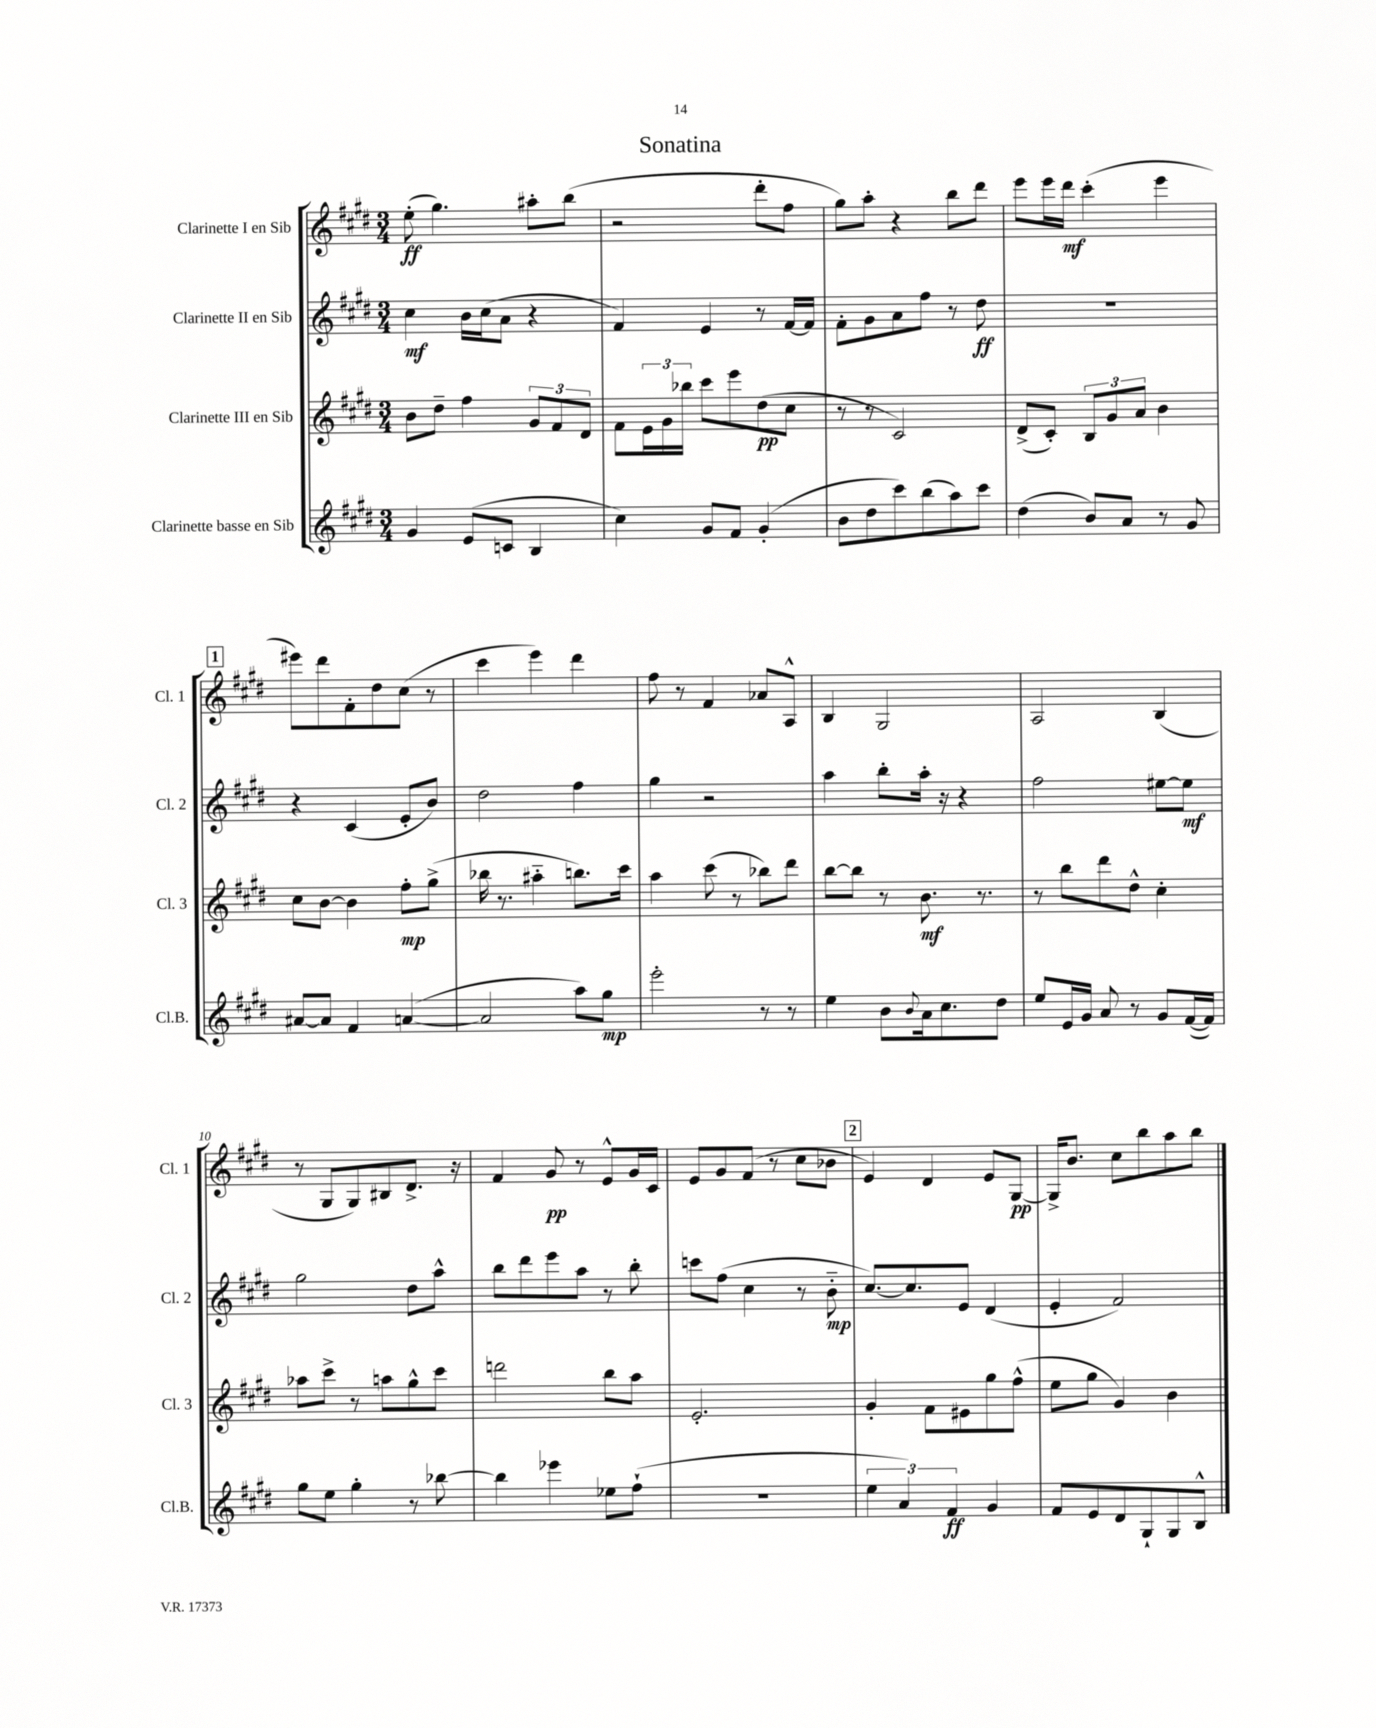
\header { title = "Sonatina" }
<<
\new StaffGroup <<
\new Staff = "s0" \with { instrumentName = "Clarinette I en Sib" shortInstrumentName = "Cl. 1" } {
    \clef treble \key e \major \numericTimeSignature \time 3/4
    e''8-.\ff( gis''4.) ais''8-. b''8( |
    r2 dis'''8-. fis''8 |
    gis''8) a''8-. r4 b''8 dis'''8 |
    e'''8 e'''16 dis'''16\mf cis'''4-.( e'''4 |
    \mark \markup { \box "1" } eis'''8) dis'''8 fis'8-. dis''8 cis''8( r8 |
    cis'''4 e'''4) dis'''4 |
    fis''8 r8 fis'4 aes'8 a8-^ |
    b4 gis2 |
    a2 b4( |
    r8 gis8 gis8) bis8 dis'8.-> r16 |
    fis'4 gis'8\pp r8 e'8-^ gis'16 cis'16 |
    e'8 gis'8 fis'8( r8 cis''8 bes'8 |
    \mark \markup { \box "2" } e'4) dis'4 e'8 gis8~\pp |
    gis16-> b'8. cis''8 b''8 a''8 b''8 \bar "|." |
}
\new Staff = "s1" \with { instrumentName = "Clarinette II en Sib" shortInstrumentName = "Cl. 2" } {
    \clef treble \key e \major \numericTimeSignature \time 3/4
    cis''4\mf b'16 cis''16( a'8 r4 |
    fis'4) e'4 r8 fis'16~ fis'16 |
    fis'8-. gis'8 a'8 fis''8 r8 dis''8\ff |
    R2. |
    \mark \markup { \box "1" } r4 cis'4( e'8-. b'8) |
    dis''2 fis''4 |
    gis''4 r2 |
    a''4 b''8-. a''16-. r16 r4 |
    fis''2 eis''8~ eis''8\mf |
    gis''2 dis''8 a''8-^ |
    b''8 dis'''8 e'''8 a''8 r8 b''8-. |
    c'''8 fis''8( cis''4 r8 b'8-_\mp |
    \mark \markup { \box "2" } cis''8.~) cis''8. e'8 dis'4( |
    e'4-. fis'2) \bar "|." |
}
\new Staff = "s2" \with { instrumentName = "Clarinette III en Sib" shortInstrumentName = "Cl. 3" } {
    \clef treble \key e \major \numericTimeSignature \time 3/4
    b'8 dis''8-- fis''4 \tuplet 3/2 { gis'8 fis'8 dis'8 } |
    fis'8 \tuplet 3/2 { e'16 gis'16 bes''16 } cis'''8 e'''8 dis''8\pp( cis''8 |
    r8 r8 cis'2) |
    dis'8->( cis'8-.) \tuplet 3/2 { b8 gis'8 a'8 } b'4 |
    \mark \markup { \box "1" } cis''8 b'8~ b'4 fis''8-.\mp gis''8->( |
    bes''16 r8. ais''4-_ b''8.) cis'''16 |
    a''4 cis'''8( r8 bes''8) dis'''8 |
    b''8~ b''8 r8 b'8.\mf r8. |
    r8 b''8 dis'''8 dis''8-^ cis''4-. |
    aes''8 cis'''8-> r8 a''8 gis''8-^ cis'''8 |
    d'''2 b''8 a''8 |
    e'2.-. |
    \mark \markup { \box "2" } gis'4-. fis'8 eis'8 gis''8 fis''8-^( |
    e''8 gis''8 gis'4) b'4 \bar "|." |
}
\new Staff = "s3" \with { instrumentName = "Clarinette basse en Sib" shortInstrumentName = "Cl.B." } {
    \clef treble \key e \major \numericTimeSignature \time 3/4
    gis'4 e'8( c'8 b4 |
    cis''4) gis'8 fis'8 gis'4-.( |
    b'8 dis''8 cis'''8) b''8( a''8) cis'''8 |
    dis''4( b'8) a'8 r8 gis'8 |
    \mark \markup { \box "1" } ais'8~ ais'8 fis'4 a'4~( |
    a'2 a''8) gis''8\mp |
    e'''2-. r8 r8 |
    e''4 b'8 \appoggiatura { b'8 } a'16 cis''8. dis''8 |
    e''8 e'16 gis'16 a'8 r8 gis'8 fis'16~( fis'16) |
    gis''8 e''8 gis''4-. r8 bes''8~ |
    bes''4 ees'''4 ees''8 fis''8-!( |
    R2. |
    \mark \markup { \box "2" } \tuplet 3/2 { e''4 a'4) fis'4\ff } gis'4 |
    fis'8 e'8 dis'8 gis8-! gis8 b8-^ \bar "|." |
}
>>
>>
